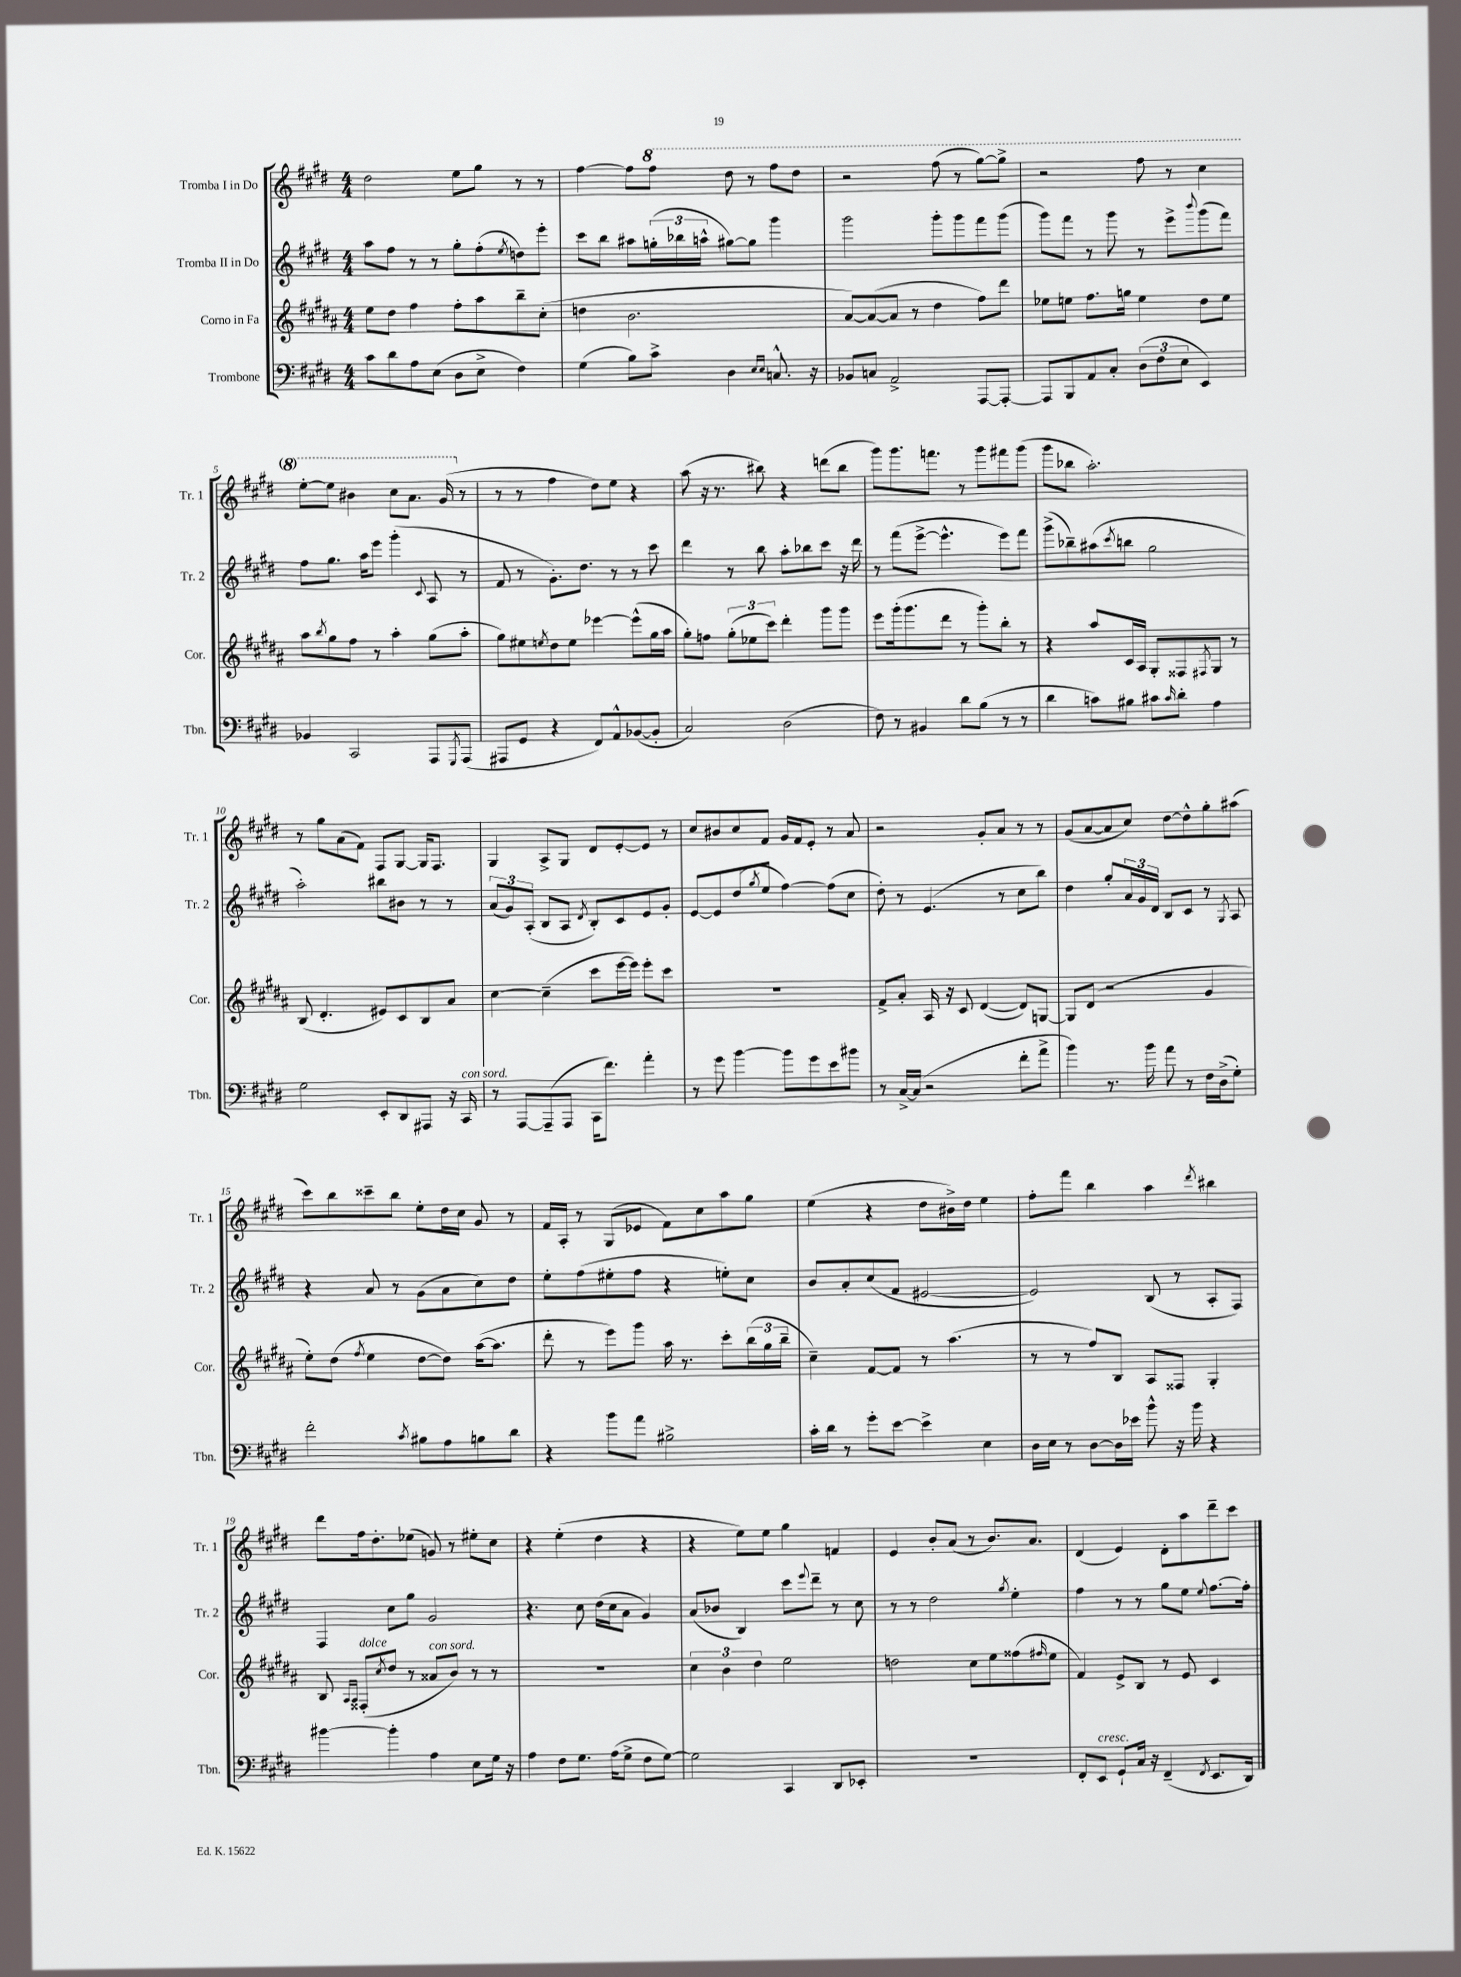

**kern	**kern	**kern	**kern
*staff4	*staff3	*staff2	*staff1
*clefF4	*clefG2	*clefG2	*clefG2
*k[f#c#g#d#]	*k[f#c#g#d#a#]	*k[f#c#g#d#]	*k[f#c#g#d#]
*M4/4	*M4/4	*M4/4	*M4/4
8c#\L	8ee\L	8aa\L	2dd#\
8d#\	8dd#\J	8ff#\J	.
8A\	4ff#\	8r	.
(8E\J	.	8r	.
8D#\L	8ff#'\L	8gg#'\L	8ee\L
8E^\J	8aa#\	(8ff#'\	8gg#\J
.	.	8qee/	.
4F#\)	8bb~\	8dd\)	8r
.	(8cc#'\J	8eee'\J	8r
=	=	=	=
(4G#\	4dd\	8ccc#\L	[4ff#\
.	.	8bb\J	.
8B\L)	2.b\	8aa#\L	8ff#\]L
8c#^\J	.	(24gg'\L	8fff#\J
.	.	24bb-\	.
.	.	24aa^^\JJ	.
4D#\	.	[8gg#\L)	8ddd#\
.	.	8gg#\]J	8r
16qqE/LL	.	.	.
16qqE/JJ	.	.	.
8.C^^/	.	4ggg#\	8fff#\L
.	.	.	8ddd#\J
16r	.	.	.
=	=	=	=
8BB-/L	[8a#/L)	2ggg#\	2r
8C/J	(8a#/_	.	.
2AA^/	8a#/]J	.	.
.	8r	.	.
.	4dd#\	8ggg#'\L	(8fff#\
.	.	8ggg#\	8r
[8AAA/L	8ff#\L)	8fff#\	[8ggg#\L)
8AAA'/_J	8ddd#\J	(8ggg#\J	8ggg#^\]J
=	=	=	=
8AAA/]L	8ee-\L	8ggg#\L)	2r
8BBB/	8ee\J	8fff#\J	.
8AA/	8.ff#\L	8r	.
8C#'/J	.	8ggg#\	.
.	16gg\Jk	.	.
(12D#\L	4ee\	8r	8fff#\
12F#\	.	.	.
.	.	8eee^\L	8r
12E\J	.	.	.
.	.	8qqbbb/	.
4EE/)	8dd#\L	(8ggg#\	4ccc#\
.	8ee\J	8fff#\J)	.
=	=	=	=
4BB-/	8aa#\L	8ff#\L	[8eee'\L
.	8qbb/	.	.
.	8gg#\	8.gg#\J	8eee\]J
2CC#/	8ff#\J	.	4bb#\
.	.	16aa\LK	.
.	8r	8eee\J	.
.	4aa#'\	(4ggg#'\	8ccc#\L
.	.	.	8.aa\J
.	.	8qqc#/	.
8AAA/L	(8gg#\L	8A/	.
.	.	.	(16gg#/
8qGGG#/	.	.	.
(8AAA/J	8aa#'\J	8r	8r
=	=	=	=
8AAA#/L	8gg#\L)	8f#/	8r
8GG#/J	8ee#\	8r	8r
.	8qee/	.	.
4r	8dd#\	8.g#'\L)	4ff#\
.	8ee\J	.	.
.	.	8.dd#\J	.
8FF#/L)	[4eee-\	.	8dd#\L)
8AA^^/	.	8r	8ee\J
([8BB-/	(8eee-^^\]L	8r	4r
8BB-'/]J	16gg#\L	8ccc#\	.
.	16aa#\JJ	.	.
=	=	=	=
2C#/)	8gg#'\L)	4ddd#\	(8aa\
.	8ff\J	.	16r
.	.	.	8.r
.	(12gg#'\L	8r	.
.	12ee-\	.	.
.	.	8bb\	8bb#\)
.	12ccc#\J)	.	.
(2D#\	4ddd#'\	8aa'\L	4r
.	.	8bb-\	.
.	8ggg#\L	8ccc#\J	(8ddd\L
.	8ggg#\J	16r	8bb#\J
.	.	16ddd#\	.
=	=	=	=
8F#\)	8eee\L	8r	8ggg#\L)
8r	(16ggg#'\k	(8fff#\L	8.ggg#\
.	8.ggg#\	.	.
4BB#/	.	[8eee^\J	.
.	.	.	8.fff\J
.	8ddd#\J	4.eee^^\]	.
8d#\L	8r	.	8r
(8B\J	8ggg#'\L)	.	8ggg#\L
8r	8bb'\J	8eee\L)	8fff#\
8r	8r	8fff#\J	(8ggg#\J
=	=	=	=
4d#\	4r	(8ggg#^\L	8ggg#\L
.	.	8bb-~\)	8bb-\J
8c\L)	8aa#/L	(8aa#\	2.aa'\)
.	.	8qccc#/	.
8B#\J	16c#/L	8bb\J	.
.	16A#/JJ	.	.
8c#\L	8G#'/L	2gg#\	.
16qqc#/	.	.	.
8d#'\J	8F##/	.	.
.	8qF#/	.	.
4A\	8G#/J	.	.
.	8r	.	.
=	=	=	=
2G#\	(8B/	2aa'\)	8r
.	4.d#'/	.	8gg#\L
.	.	.	(8a\
.	.	.	8f#\J)
8EE'/L	8e#/L)	8bb#\L	8F#/L
8DD#/	8c#/	8b#\J	[8G#/J
8AAA#/J	8B/	8r	16G#/]LK
.	.	.	8.F#/J
16r	8a#/J	8r	.
16CC#/	.	.	.
=	=	=	=
8r	[4cc#\	(12a/L	4G#/
.	.	12g#/)	.
[8AAA/L	.	.	.
.	.	(12A'/J	.
(8AAA~/]	(4cc#~\]	8B/L	8A^/L
8AAA/J	.	8A/J	8G#/J
.	.	8qd#/	.
16CC#\LK	8ccc#\L	8B'/L)	8d#/L
8.f#\J)	.	.	.
.	[16eee\L	8c#/	[8e'/
.	16eee\]JJ)	.	.
4a'\	8eee'\L	8e/	8e/]J
.	8ccc#\J	8g#'/J	8r
=	=	=	=
8r	1r	[8e/L	8cc#/L
8g#\	.	8e/]	8b#/
[4b\	.	(8dd#/	8cc#/
.	.	8qgg#/	.
.	.	8ee/J	8f#/J
8b\]L	.	[4ff#\)	16g#/LL
.	.	.	16f#/J
8g#\	.	.	8e'/J
8e\	.	(8ff#\]L	8r
8b#\J	.	8cc#\J	8a/
=	=	=	=
8r	8f#^/L	8dd#'\)	2r
[16C#^/LL	8a#'/J	8r	.
(16C#/]JJ	.	.	.
2r	16A#/	(4.e/	.
.	16r	.	.
.	8c#/	.	.
.	([4d#/	.	8g#'/L
.	.	8r	8a/J
8f#'\L	8d#/]L)	8cc#\L	8r
8a^\J	[8G/J	8bb\J)	8r
=	=	=	=
4b\)	8G/]L	4dd#\	(8g#/L
.	(8d#/J	.	[8a/
8.r	2r	8gg#'/L	8a/]
.	.	24a/L	8cc#/J)
.	.	24g#/	.
16b\	.	.	.
.	.	24d#/JJ	.
8a\	.	8B/L	[8dd#\L
8r	.	8c#/J	8dd#^^\]
16F#\LL	4g#/	8r	8gg#'\
(16D#^\J	.	.	.
.	.	8qG#/	.
8G#'\J)	.	8A/	(8aa#\J
=	=	=	=
2f#'\	8ee'\L)	4r	8ccc#\L)
.	(8dd#\J	.	8bb\
.	8qff#/	.	.
.	4ee\	8a/	8ccc##~\
.	.	8r	8bb\J
8qc#/	.	.	.
8B#\L	[8dd#\L	(8g#\L	8ee'\L
8A\	8dd#\]J)	8a\	16dd#\L
.	.	.	16cc#\JJ
8B\	([16aa#\LK	8cc#\)	8g#/
.	8.aa#\]J	.	.
8d#\J	.	8dd#\J	8r
=	=	=	=
4r	8ddd#'\	8ee'\L	16f#/LL
.	.	.	16A'/JJ
.	8r	(8ff#\	8r
8b\L	8eee\L)	8ee#'\	(8G#/L
8a\J	8ggg#\J	8ff#\J	8e-/J
2B#^\	16aa#\	4r	8f#\L)
.	8.r	.	.
.	.	.	8cc#\
.	8ccc#'\L	8ee'\L)	8aa\
.	(24bb\L	8cc#\J	8gg#\J
.	24gg#\	.	.
.	24bb~\JJ	.	.
=	=	=	=
16c#'\LL	4cc#~\)	8b/L	(4ee\
16d#\JJ	.	.	.
8r	.	8a'/	.
8g#'\L	[8f#/L	(8cc#/	4r
[8e\J	8f#/]J	8f#/J	.
4e^\]	8r	[2e#/	8dd#\L
.	(4.aa#\	.	16b#^\L)
.	.	.	16dd#\JJ
4E\	.	.	4ee\
=	=	=	=
16D#\LL	8r	2e#/])	8ff#'\L
16E\JJ	.	.	.
8r	8r	.	8fff#\J
[8D#\L	8ff#/L)	.	4bb\
16D#\]L	8B/J	.	.
16e-\JJ	.	.	.
8b^^\	8A#/L	(8B/	4aa\
16r	8F##/J	8r	.
16b\	.	.	.
.	.	.	8qddd#/
4r	4G#'/	8A'/L	4bb#\
.	.	8F#/J)	.
=	=	=	=
[4b#\	8B/	4F#/	8ddd#\L
.	16qqA#/LL	.	.
.	16qqA#/JJ	.	.
.	(8F##'/L	.	16ff#\k
.	.	.	8.dd#'\
.	8qcc#/	.	.
4b#'\]	8dd#/J	8cc#\L	.
.	8r	8gg#\J	(8ee-\J
4A\	8a##/L	2g#/	8g/)
.	8b/J)	.	8r
8E\L	8r	.	8ee#'\L
16G#\Jk	8r	.	8cc#\J
16r	.	.	.
=	=	=	=
4A\	1r	4.r	4r
8F#\L	.	.	(4ee'\
8.G#\J	.	8cc#\	.
.	.	(16dd#\LL	4dd#\
(16A\LK	.	16cc#\J	.
8G#^\J	.	8a\J	.
8F#\L	.	4g#/)	4r
[8G#\J)	.	.	.
=	=	=	=
2G#\]	6cc#\	(8a/L	4r
.	.	8b-/J	.
.	6b\	.	.
.	.	4B/)	8ee\L)
.	6dd#\	.	.
.	.	.	8ee\J
4CC#/	2ee\	8ccc#\L	4gg#\
.	.	8qqeee/	.
.	.	8ddd#~\J	.
8DD#/L	.	8r	4f/
8EE-'/J	.	8cc#\	.
=	=	=	=
1r	2dd\	8r	4e/
.	.	8r	.
.	.	2dd#\	8b'/L
.	.	.	(8a/J
.	8cc#\L	.	8r
.	8ee\	.	8.b/L)
.	.	8qgg#/	.
.	(8ff##\	4ee'\	.
.	.	.	8.a/J
.	16qqff#/	.	.
.	8ee\J	.	.
=	=	=	=
8FF#'/L	4f#/)	4ff#\	(4d#/
8EE/J	.	.	.
8GG#`/L	8e^/L	8r	4e/)
16C#/Jk	8B/J	8r	.
16r	.	.	.
(4FF#~/	8r	8gg#\L	8d#'\L
.	8e/	8ee\J	8aa\
8qFF#/	.	8qqee/	.
8.EE/L	4c#/	[8.ff#\L	8ddd#~\
.	.	.	8ccc#\J
16DD#/Jk)	.	16ff#'\]Jk	.
==	==	==	==
*-	*-	*-	*-
